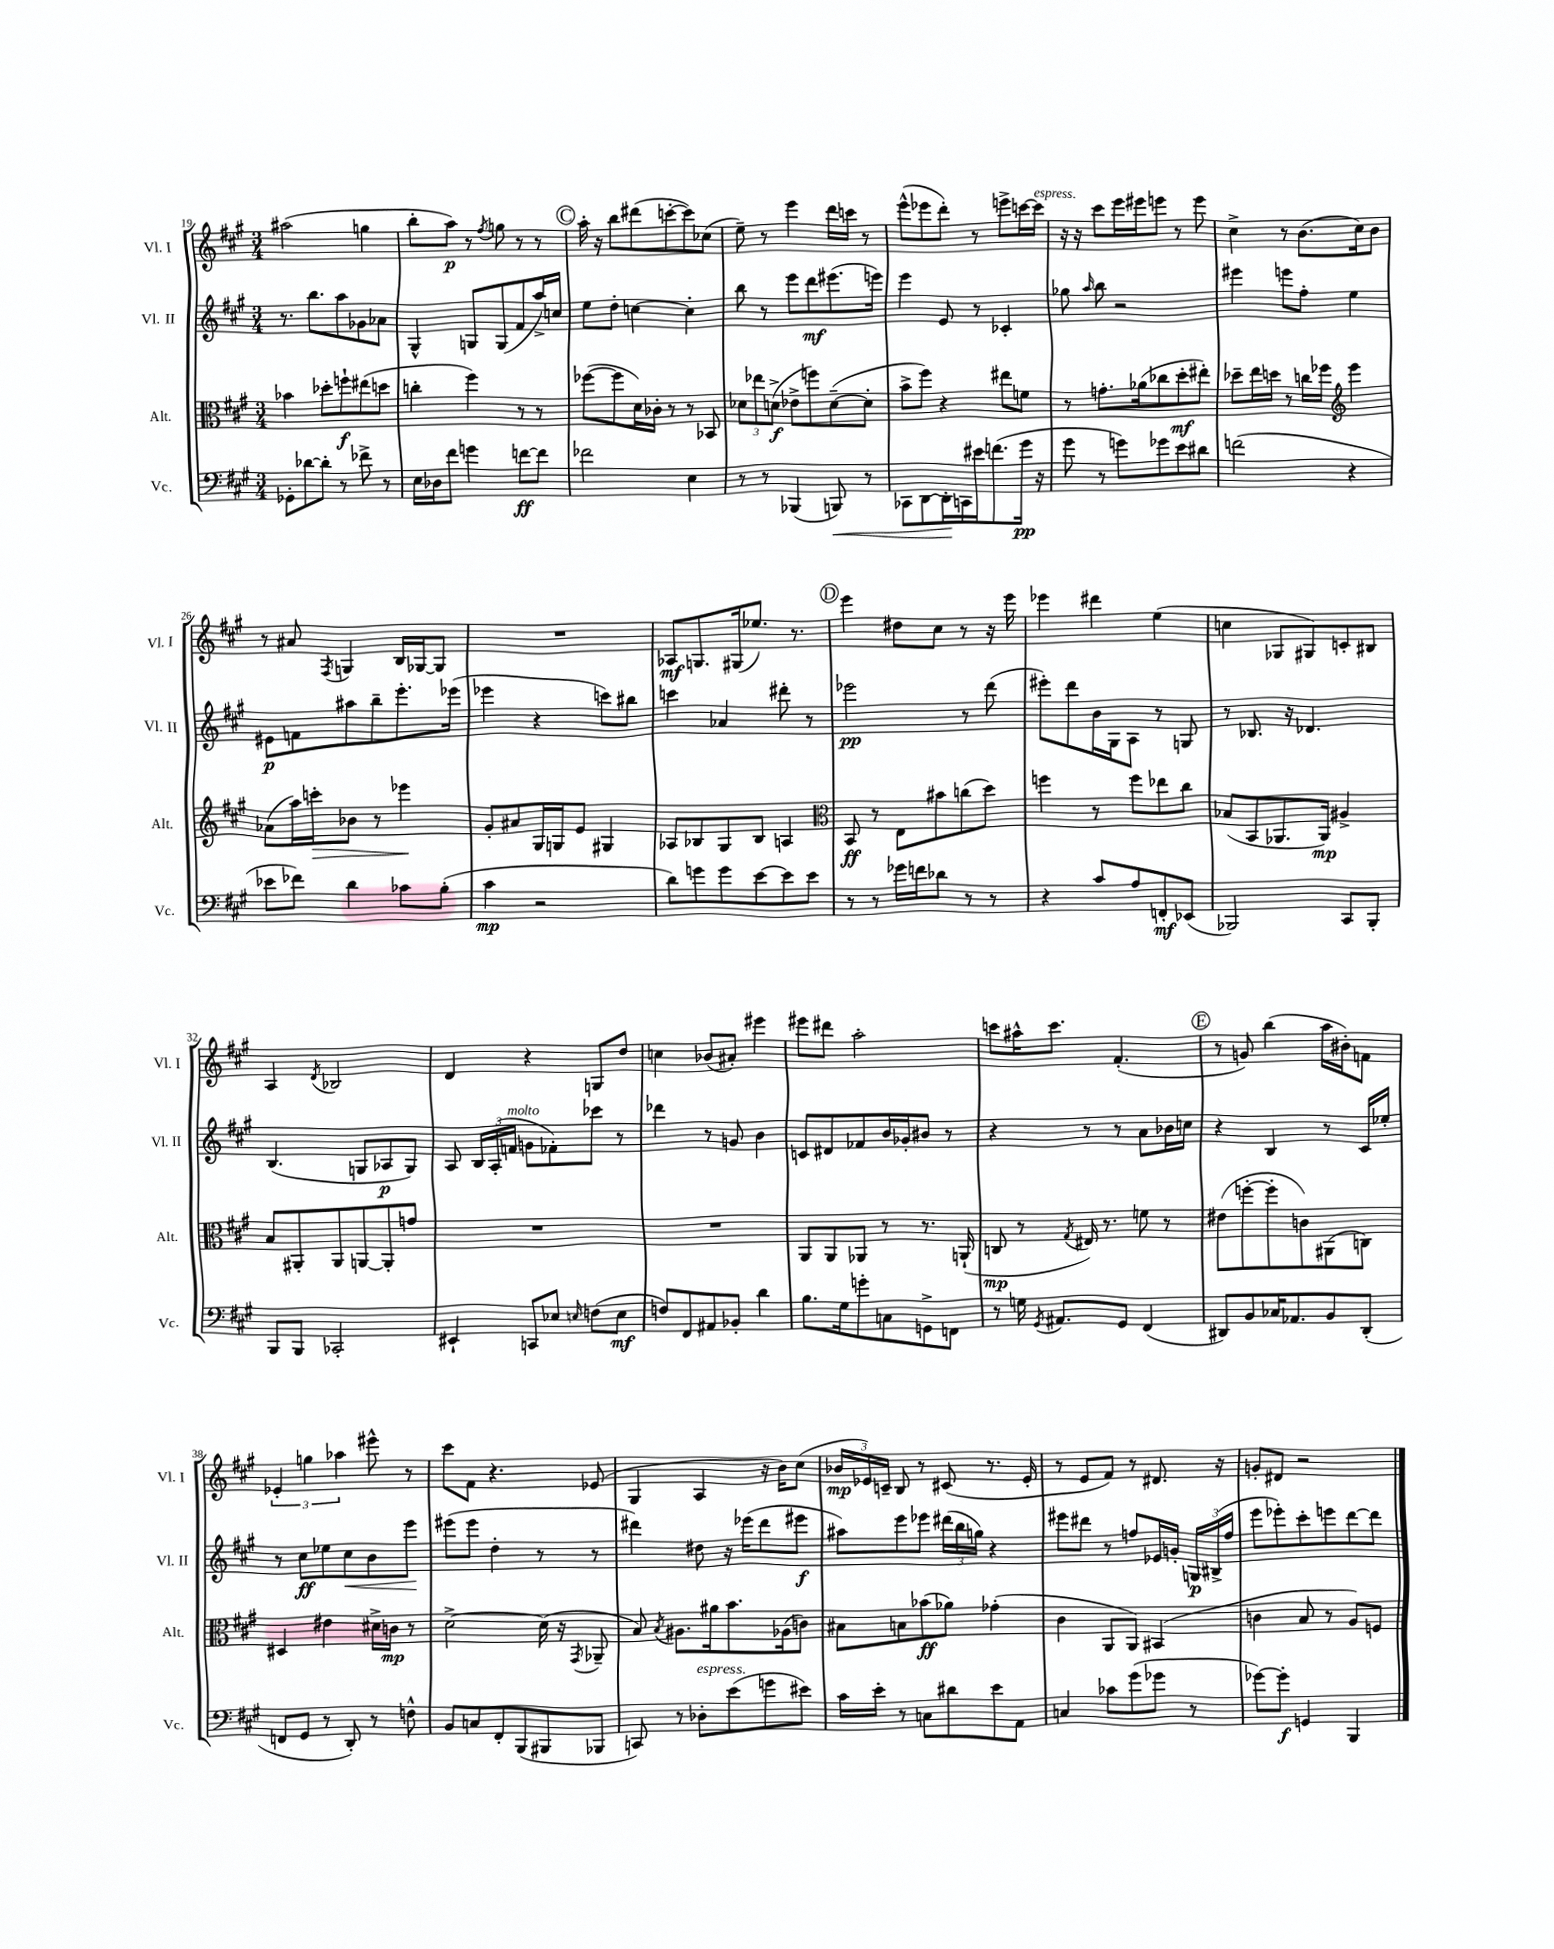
<<
\new StaffGroup <<
\new Staff = "s0" \with { instrumentName = "Vl. I" shortInstrumentName = "Vl. I" } {
    \clef treble \key a \major \numericTimeSignature \time 3/4
    \autoBeamOff ais''2( g''4 |
    b''8[-. a''8]\p) r8 \acciaccatura { fis''8 } g''8 r8 r8 |
    \mark \markup { \circle "C" } a''16-. r16 b''8[ dis'''8( c'''8~-. c'''8) ces''8]( |
    e''8--) r8 e'''4 d'''16[ c'''16] r8 |
    e'''8[-^( ees'''8 d'''8]-.) r8 e'''8[-> c'''16~ c'''16]^\markup { \italic "espress." } |
    r16 r16 cis'''8[ e'''16 eis'''16 e'''8] r8 e'''8 |
    cis''4-> r8 b'8.[( cis''16) b'8] |
    r8 ais'8 \acciaccatura { fis8 } g4 b16[ ges16~ ges8] |
    R2. |
    aes8[\mf g8. gis16( ees''8.]) r8. |
    \mark \markup { \circle "D" } e'''4 dis''8[ cis''8] r8 r16 e'''16 |
    ees'''4 dis'''4 e''4( |
    c''4 ges8[ gis8) c'8-. bis8] |
    a4 \acciaccatura { d'8 } bes2 |
    d'4 r4 g8[ d''8] |
    c''4 bes'8[( ais'8]-.) eis'''4 |
    eis'''8[ dis'''8] a''2-. |
    c'''8[ ais''16-^ c'''8.] fis'4.-.( |
    \mark \markup { \circle "E" } r8 g'8) b''4( a''16[ bis'16-.) f'8] |
    \tuplet 3/2 { ees'4-. g''4 aes''4 } eis'''8-^ r8 |
    cis'''8[ fis'8] r4. ees'8( |
    gis4 a4 r16 b'16[) cis''8]( |
    \tuplet 3/2 { bes'16[\mp ees'16) c'16]-- } b8 r8 cis'8( r8. ees'16-. |
    r8 e'8[ fis'8]) r8 dis'8. r16 |
    g'8[-. dis'8] r2 \bar "|." |
}
\new Staff = "s1" \with { instrumentName = "Vl. II" shortInstrumentName = "Vl. II" } {
    \clef treble \key a \major \numericTimeSignature \time 3/4
    \autoBeamOff r8. b''8.[ a''8 ges'8 aes'8] |
    gis4-^ g8[ g8( fis'8 a''16->) c''16] |
    \mark \markup { \circle "C" } e''8[ d''8]-. c''4~ c''4-. |
    b''8 r8 e'''8[ d'''8\mf eis'''8.( e'''16]) |
    e'''4 e'8 r8 ces'4-. |
    ges''8 \grace { a''16 } b''8 r2 |
    eis'''4 e'''8[ fis''8]-. e''4 |
    eis'8[\p f'8 ais''8 b''8-- e'''8.-. ees'''16]( |
    ees'''4 r4 c'''8[) bis''8] |
    c'''4 aes'4 dis'''8-. r8 |
    \mark \markup { \circle "D" } ees'''2\pp r8 d'''8( |
    eis'''8[-.) d'''8 b'16 gis16 a8] r8 g8 |
    r8 bes8. r16 des'4. |
    b4.( g8[ aes8\p g8]) |
    a8 \tuplet 3/2 { b16[ a16-.( f'16]^\markup { \italic "molto" } } g'8[ fes'8-.) ces'''8] r8 |
    des'''4 r8 g'8 b'4 |
    c'8[ dis'8 fes'8 b'16 ges'16-. bis'8] r8 |
    r4 r8 r8 a'8[ bes'16 c''16] |
    \mark \markup { \circle "E" } r4 b4 r8 cis'16[ ees''16]-. |
    r8 cis''8[\ff ees''8 cis''8\< b'8 e'''8]\! |
    eis'''8[( eis'''8] d''4-. r8 r8 |
    dis'''4) dis''8 r16 ees'''16[( dis'''8 eis'''8]\f |
    ais''8[) e'''8 ees'''8] \tuplet 3/2 { dis'''16[( b''16 g''16]) } r4 |
    eis'''8[ dis'''8] r8 f''8[ ees'16 g'16]-. \tuplet 3/2 { g16[\p bis16->( f''16] } |
    e'''8[ ees'''8-.) cis'''8-. e'''8 d'''8~ d'''8] \bar "|." |
}
\new Staff = "s2" \with { instrumentName = "Alt." shortInstrumentName = "Alt." } {
    \clef alto \key a \major \numericTimeSignature \time 3/4
    \autoBeamOff bes'4 des''8[-. f''8-!\f eis''8( d''8] |
    c''4-. fis''4) r8 r8 |
    \mark \markup { \circle "C" } fes''8[~( fes''8 d'16) ces'16]-. r8 r8 bes,8 |
    \tuplet 3/2 { des'8[ ees''8 d'8]->\f( } ees'8[-> f''8) d'8~--( d'8]-. |
    b'8[-> fis''8]) r4 eis''8[ f'8] |
    r8 g'8.[-. aes'16( ces''8 d''8-.\mf eis''8]-.) |
    des''8[-- e''16 d''16] r8 c''16[ fes''16] \clef treble e'''4 |
    aes'8[( a''16) c'''16-.\> bes'8] r8 ees'''4\! |
    gis'8[-. ais'8 gis16 g16 e'8] gis4 |
    aes8[ bes8 gis8 bes8] a4 |
    \mark \markup { \circle "D" } \clef alto b,8\ff r8 e8[ bis'8 c''8( d''8]) |
    f''4 r8 f''8[ ees''8 cis''8] |
    bes8[( b,8 aes,8. aes,16]\mp) ais4-> |
    b8[ ais,8-. ais,8 a,8~ a,8-. g'8] |
    R2. |
    R2. |
    a,8[ a,8 aes,8] r8 r8. a,16-!( |
    c8\mp r8 \acciaccatura { gis8 } eis16) r8. f'8 r8 |
    \mark \markup { \circle "E" } eis'8[( f''8~-. f''8-. c'8) ais,8( c8]) |
    dis4 eis'4 dis'16[-> c'16]\mp r8 |
    d'2~-> d'16( r16 \acciaccatura { gis,8 } aes,8-- |
    b8) \acciaccatura { b8 } ais8.[ ais'16 b'8. aes16( c'8]) |
    bis8[ b8 bes'8\ff( aes'8]) ges'4-.( |
    cis'4 a,8[ a,8]) bis,4( |
    c'4 b8 r8 a8[) f8] \bar "|." |
}
\new Staff = "s3" \with { instrumentName = "Vc." shortInstrumentName = "Vc." } {
    \clef bass \key a \major \numericTimeSignature \time 3/4
    \autoBeamOff ges,8[-. des'8~ des'8]-. r8 fes'8-> r8 |
    e16[ des16 fis'8] g'4 f'8[~\ff f'8] |
    \mark \markup { \circle "C" } fes'2 e4 |
    r8 r8 bes,,4( b,,8\<) r8 |
    ces,8[ d,8~ d,16-.\! c,16 eis'16 f'8.( gis'16]\pp r16 |
    gis'8 r8 g'8[) ges'8 e'8 dis'8] |
    f'2( r4 |
    ees'8[ fes'8]) d'4 ces'8[ b8]-.( |
    cis'4\mp r2 |
    d'8[) g'8 g'8 e'8~ e'8 e'8] |
    \mark \markup { \circle "D" } r8 r8 ges'16[ f'16 des'8] r8 r8 |
    r4 cis'8[ a8 f,8-.\mf ees,8]( |
    bes,,2) cis,8[ bes,,8]-. |
    b,,8[ b,,8] ces,2-. |
    eis,4-! c,8[ ees8] \grace { e16 } f8[( e8]\mf |
    f8[) fis,8 ais,8 bes,8]-. d'4 |
    b8.[ gis16 g'8-. c8 g,8-> f,8] |
    r8 g16 \acciaccatura { gis,8 } ais,8.[ gis,8] fis,4( |
    \mark \markup { \circle "E" } dis,8[) b,8 ces16 aes,8. b,8 dis,8]-.( |
    f,8[ gis,8] r8 d,8-.) r8 f8-^ |
    b,8[ c8 fis,8-. b,,8( bis,,8 bes,,8] |
    c,8) r8 des8[-.^\markup { \italic "espress." } e'8( g'8 eis'8]) |
    cis'16[ e'16]-. r8 c8[ dis'8 e'8 a,8] |
    c4 ces'8[ gis'8( ges'8] r8 |
    ges'8[~) ges'8]-.\f g,4 b,,4 \bar "|." |
}
>>
>>
\layout { \context { \Score currentBarNumber = #19 } }
